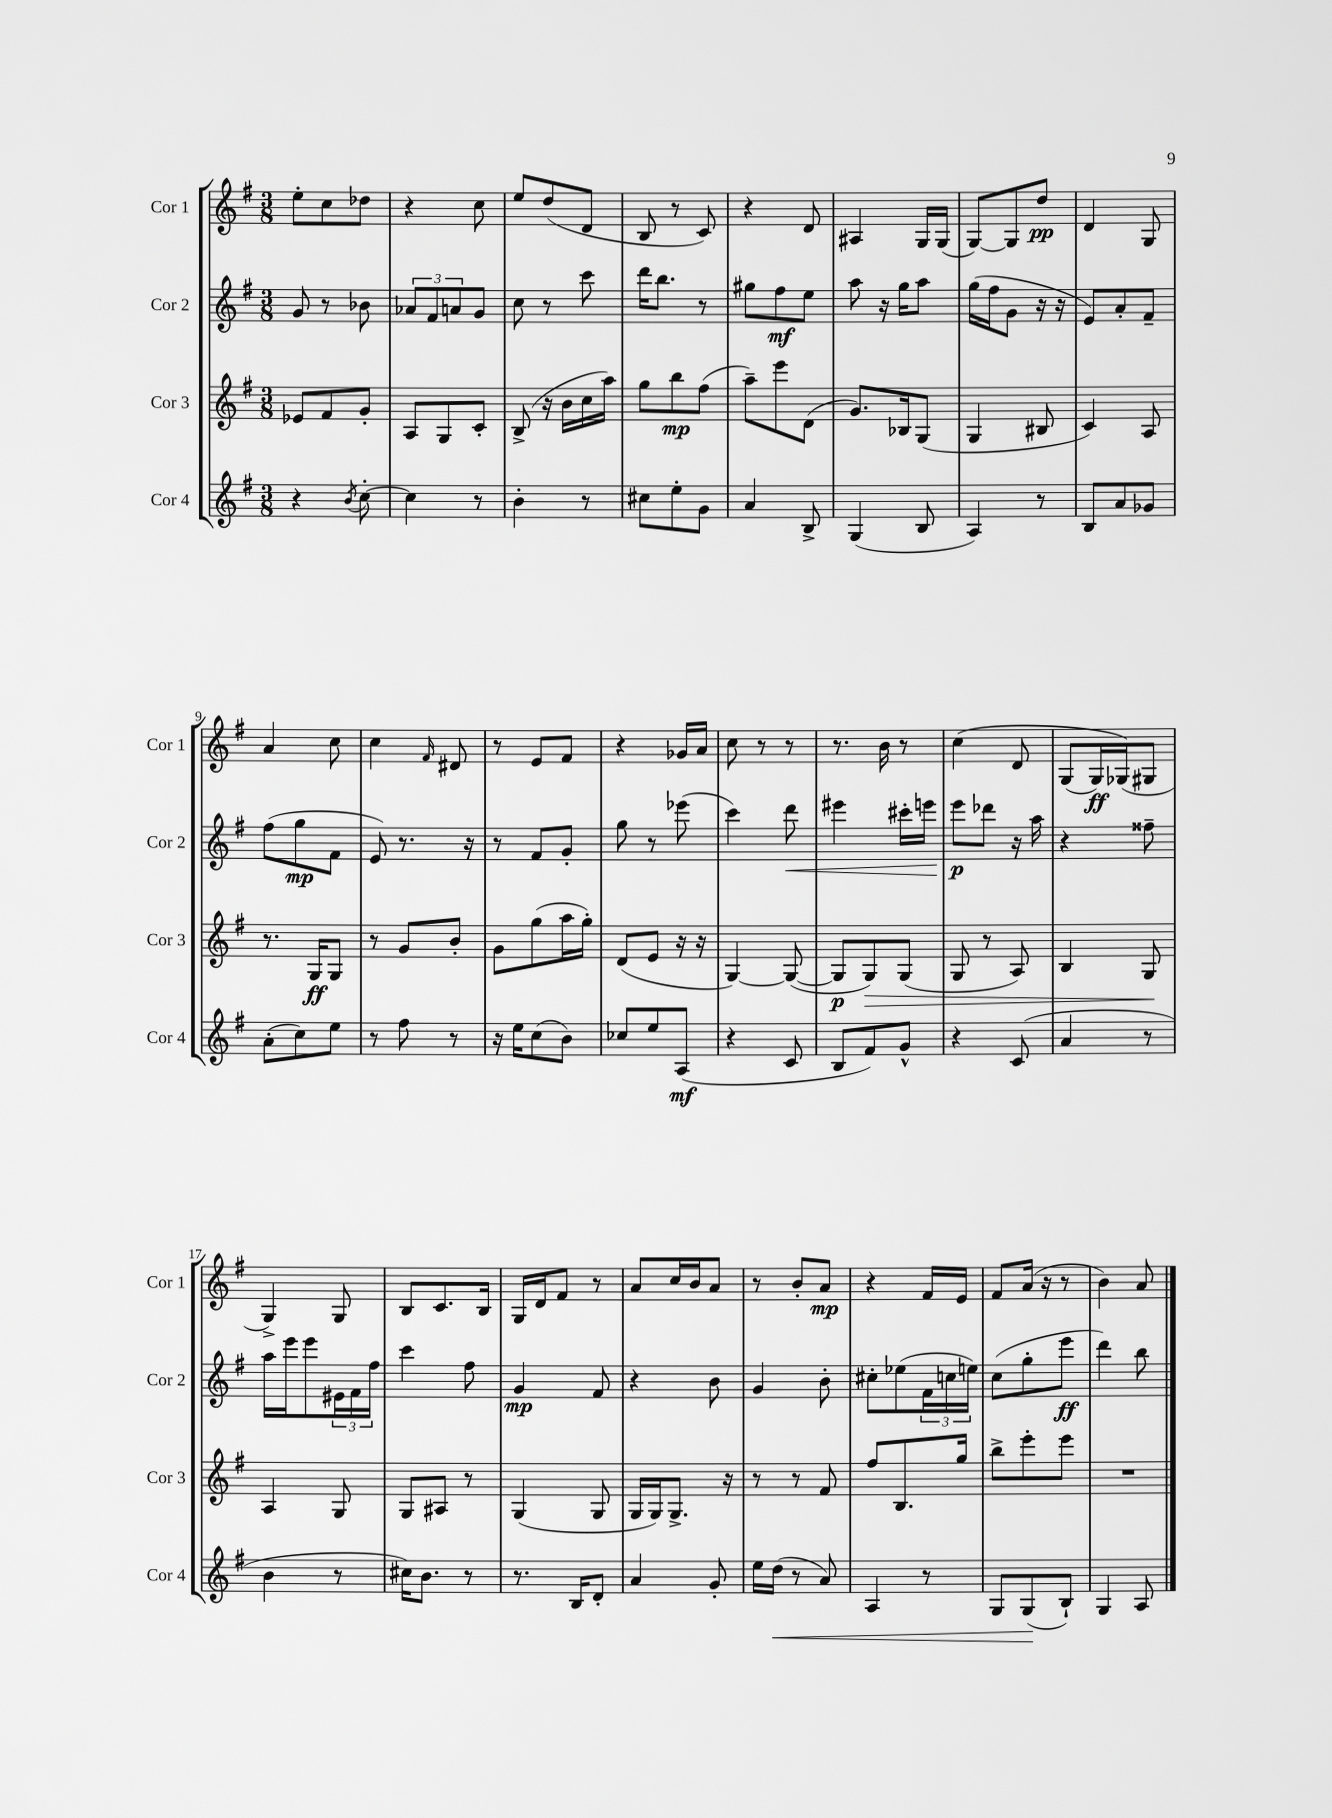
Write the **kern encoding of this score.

**kern	**kern	**kern	**kern
*staff4	*staff3	*staff2	*staff1
*clefG2	*clefG2	*clefG2	*clefG2
*k[f#]	*k[f#]	*k[f#]	*k[f#]
*M3/8	*M3/8	*M3/8	*M3/8
4r	8e-/L	8g/	8ee'\L
.	8f#/	8r	8cc\
8qb/	.	.	.
[8cc'\	8g'/J	8b-\	8dd-\J
=	=	=	=
4cc\]	8A/L	12a-/L	4r
.	.	12f#/	.
.	8G/	.	.
.	.	12a/	.
8r	8c'/J	8g/J	8cc\
=	=	=	=
4b'\	(8B^/	8cc\	8ee/L
.	16r	8r	(8dd/
.	16b\LL	.	.
8r	16cc\	8ccc\	8d/J
.	16aa\JJ)	.	.
=	=	=	=
8cc#\L	8gg\L	16ddd\LK	8B/
.	.	8.bb\J	.
8ee'\	8bb\	.	8r
8g\J	(8ff#\J	8r	8c/)
=	=	=	=
4a/	8aa~\L)	8gg#\L	4r
.	8eee\	8ff#\	.
8B^/	(8d\J	8ee\J	8d/
=	=	=	=
(4G/	8.g/L)	8aa\	4A#/
.	.	16r	.
.	16B-/k	16gg\LK	.
8B/	(8G/J	8aa\J	16G/LL
.	.	.	(16G/JJ
=	=	=	=
4A/)	4G/	(16gg\LL	[8G/L)
.	.	16ff#\J	.
.	.	8g\J	8G/]
8r	8B#/	16r	8dd/J
.	.	16r	.
=	=	=	=
8B/L	4c/)	8e/L)	4d/
8a/	.	8a'/	.
8g-/J	8A/	8f#~/J	8G/
=	=	=	=
(8a'\L	8.r	(8ff#\L	4a/
8cc\)	.	8gg\	.
.	16G/LK	.	.
8ee\J	8G/J	8f#\J	8cc\
=	=	=	=
8r	8r	8e/)	4cc\
8ff#\	8g/L	8.r	.
.	.	.	16qqf#/
8r	8b'/J	.	8d#/
.	.	16r	.
=	=	=	=
16r	8g\L	8r	8r
16ee\LK	.	.	.
(8cc\	(8gg\	8f#/L	8e/L
8b\J)	16aa\L	8g'/J	8f#/J
.	16gg'\JJ)	.	.
=	=	=	=
8cc-/L	(8d/L	8gg\	4r
8ee/	8e/J	8r	.
(8A/J	16r	(8eee-\	16g-/LL
.	16r	.	16a/JJ
=	=	=	=
4r	[4G/)	4ccc\)	8cc\
.	.	.	8r
8c/	(8G/_	8ddd\	8r
=	=	=	=
8B/L	8G/]L	4eee#\	8.r
8f#/)	8G/)	.	.
.	.	.	16b\
8g^^/J	(8G/J	16ccc#'\LL	8r
.	.	16eee\JJ	.
=	=	=	=
4r	8G/	8eee\L	&(4cc\
.	8r	8ddd-\J	.
(8c/	8A/)	16r	8d/
.	.	16aa\	.
=	=	=	=
4a/	4B/	4r	(8G/L
.	.	.	16G/L)
.	.	.	(16G-/J&)
8r	8G/	8ff##~\	8G#/J
=	=	=	=
4b\	4A/	16aa\LL	4G^/)
.	.	16eee\J	.
.	.	8eee\	.
8r	8G/	24e#\L	8G/
.	.	24f#\	.
.	.	24ff#\JJ	.
=	=	=	=
16cc#\LK)	8G/L	4ccc\	8B/L
8.b\J	.	.	.
.	8A#/J	.	8.c/
8r	8r	8ff#\	.
.	.	.	16B/Jk
=	=	=	=
8.r	(4G/	4g/	16G/LL
.	.	.	16d/J
.	.	.	8f#/J
16B/LK	.	.	.
8d'/J	8G/	8f#/	8r
=	=	=	=
4a/	16G/LL	4r	8a/L
.	16G/J)	.	.
.	8.G^/J	.	16cc/L
.	.	.	16b/J
8g'/	.	8b\	8a/J
.	16r	.	.
=	=	=	=
16ee\LL	8r	4g/	8r
(16dd\JJ	.	.	.
8r	8r	.	8b'/L
8a/)	8f#/	8b'\	8a/J
=	=	=	=
4A/	8ff#/L	8cc#'\L	4r
.	8.B/	(8ee-\	.
8r	.	24f#\L	16f#/LL
.	.	24cc\	.
.	16gg/Jk	.	16e/JJ
.	.	24ee\JJ)	.
=	=	=	=
8G/L	8bb^\L	(8cc\L	8f#/L
(8G/	8eee'\	8gg'\	(16a/Jk
.	.	.	16r
8B`/J)	8eee\J	8eee\J	8r
=	=	=	=
4G/	4.r	4ddd\)	4b\)
8A/	.	8bb\	8a/
==	==	==	==
*-	*-	*-	*-
